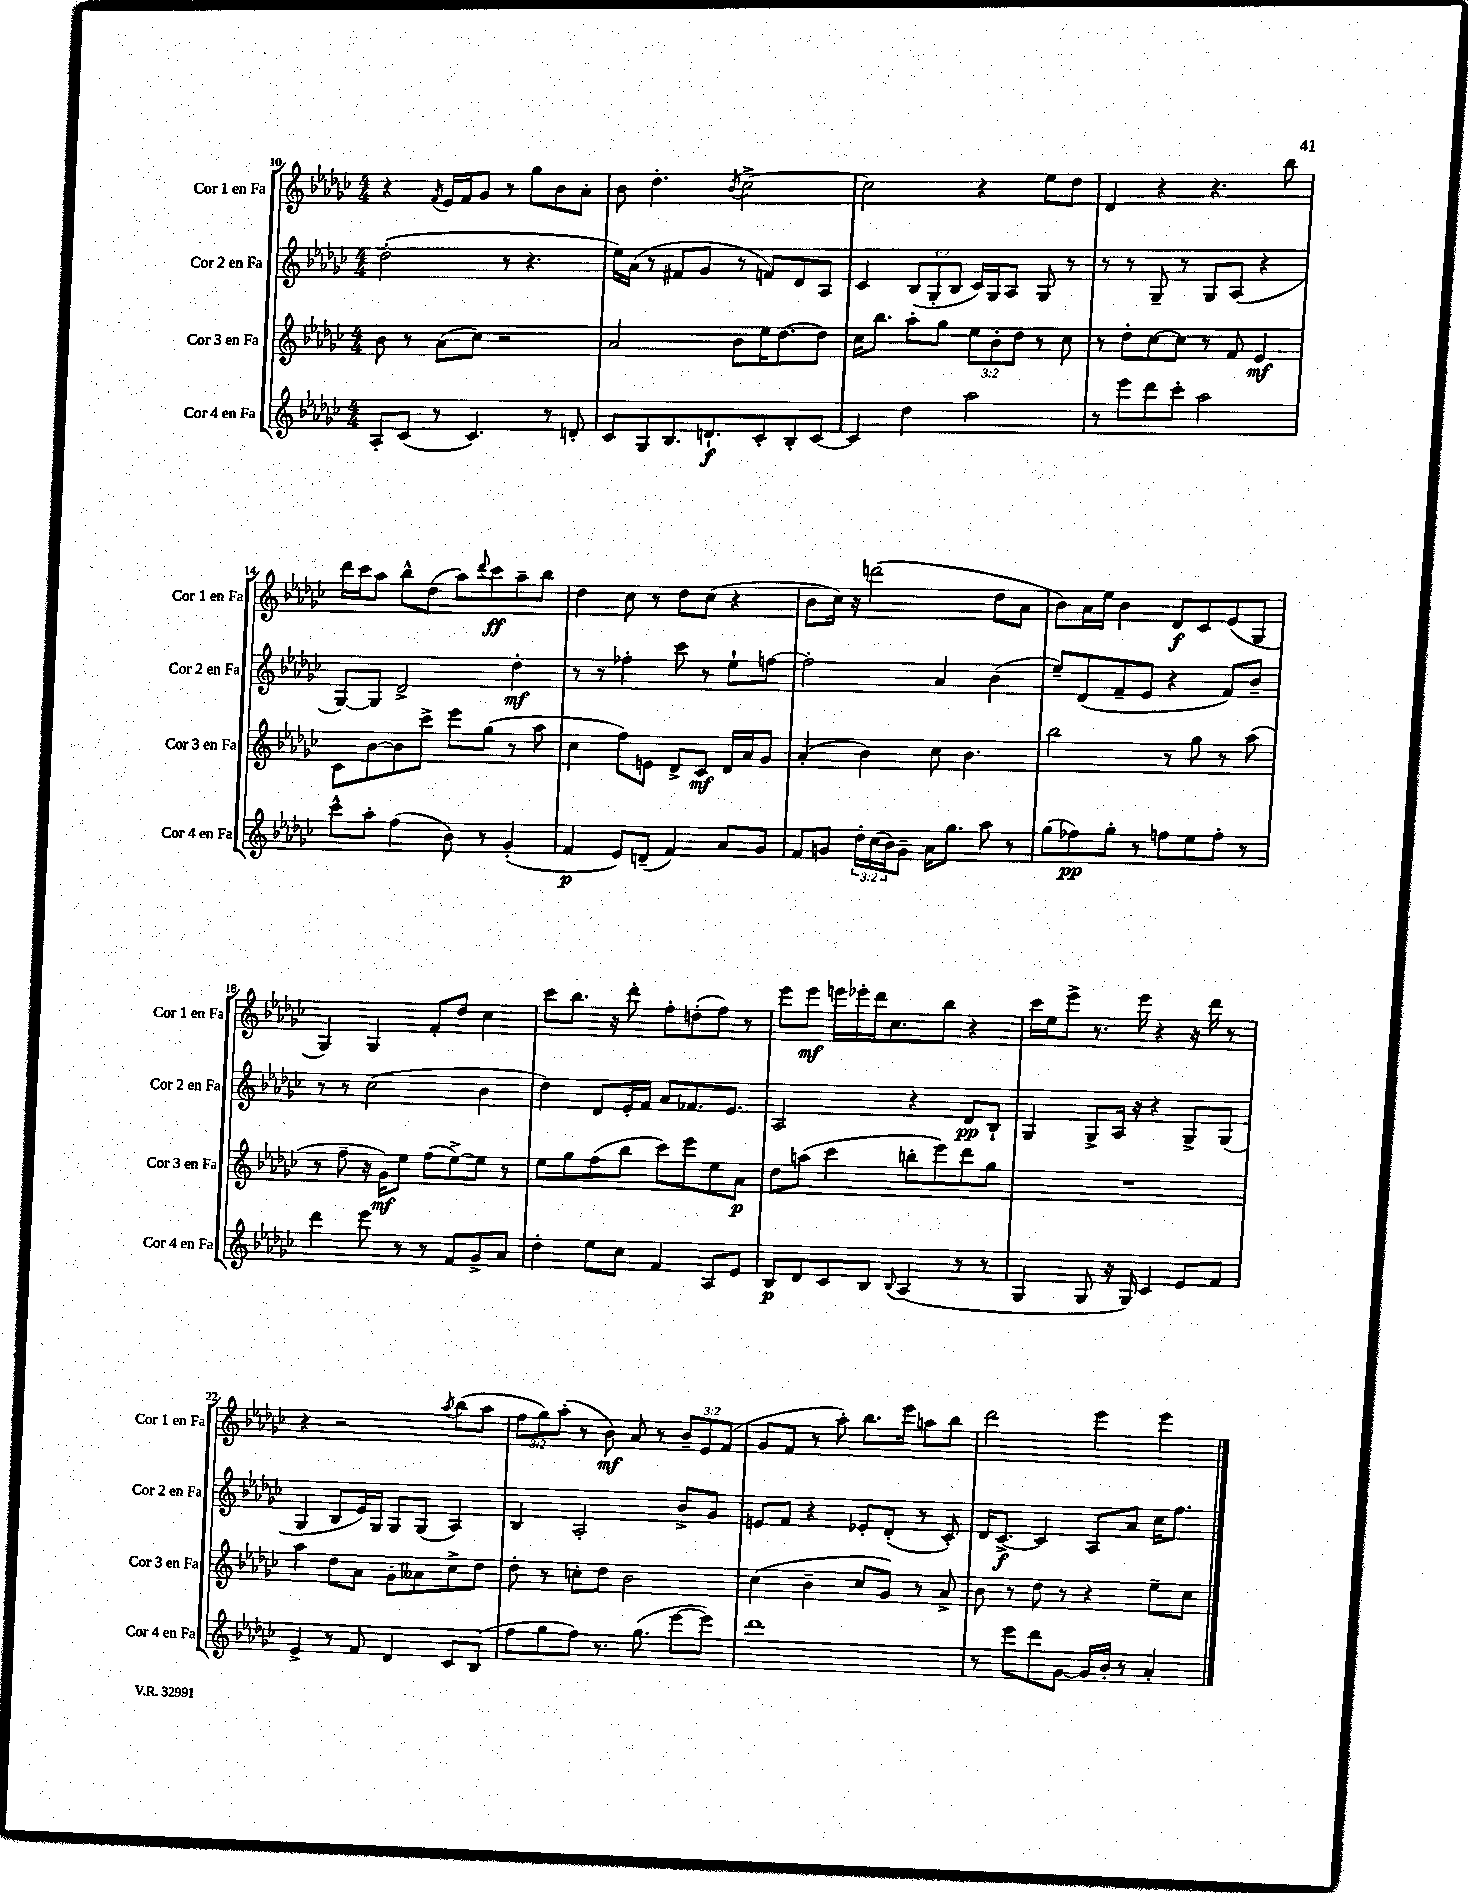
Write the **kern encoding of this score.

**kern	**dynam	**kern	**dynam	**kern	**dynam	**kern	**dynam
*part4	*part4	*part3	*part3	*part2	*part2	*part1	*part1
*staff4	*staff4	*staff3	*staff3	*staff2	*staff2	*staff1	*staff1
*I"Cor 4 en Fa	*	*I"Cor 3 en Fa	*	*I"Cor 2 en Fa	*	*I"Cor 1 en Fa	*
*I'Cor 4 en Fa	*	*I'Cor 3 en Fa	*	*I'Cor 2 en Fa	*	*I'Cor 1 en Fa	*
*clefG2	*	*clefG2	*	*clefG2	*	*clefG2	*
*k[b-e-a-d-g-c-]	*	*k[b-e-a-d-g-c-]	*	*k[b-e-a-d-g-c-]	*	*k[b-e-a-d-g-c-]	*
*M4/4	*	*M4/4	*	*M4/4	*	*M4/4	*
=10	=10	=10	=10	=10	=10	=10	=10
8A-'/L	.	8b-\	.	(2dd-'\	.	4r	.
(8c-/J	.	8r	.	.	.	.	.
.	.	.	.	.	.	8qf/	.
8r	.	(8a-\L	.	.	.	16e-/LL	.
.	.	.	.	.	.	16f/J	.
4.c-/)	.	8cc-\J)	.	.	.	8g-/J	.
.	.	2r	.	8r	.	8r	.
.	.	.	.	4.r	.	8gg-\L	.
8r	.	.	.	.	.	8b-\	.
8dn'/	.	.	.	.	.	8a-'\J	.
=11	=11	=11	=11	=11	=11	=11	=11
8c-/L	.	2a-/	.	16ee-\LL)	.	8b-\	.
.	.	.	.	(16a-\JJ	.	.	.
8G-/	.	.	.	8r	.	4.dd-'\	.
8.B-/	.	.	.	8f#X/L	.	.	.
.	.	.	.	8g-/J	.	.	.
8.dn`/	f	.	.	.	.	.	.
.	.	.	.	.	.	8qb-/	.
.	.	8b-\L	.	8r	.	[2cc-^\	.
8c-'/	.	16ee-\K	.	8fn/L)	.	.	.
.	.	[8.dd-\	.	.	.	.	.
8B-'/	.	.	.	8d-/	.	.	.
[8c-/J	.	8dd-\J]	.	8A-/J	.	.	.
=12	=12	=12	=12	=12	=12	=12	=12
4c-/]	.	16cc-\KL	.	4c-/	.	2cc-\]	.
.	.	8.bb-\J	.	.	.	.	.
4dd-\	.	8aa-'\L	.	(12B-/L	.	.	.
.	.	.	.	12G-'/	.	.	.
.	.	8gg-\J	.	.	.	.	.
.	.	.	.	12B-/J	.	.	.
2aa-\	.	12ee-\L	.	16c-/LL)	.	4r	.
.	.	.	.	16G-/J	.	.	.
.	.	12b-'\	.	.	.	.	.
.	.	.	.	8A-/J	.	.	.
.	.	12dd-\J	.	.	.	.	.
.	.	8r	.	8G-/	.	8ee-\L	.
.	.	8cc-\	.	8r	.	8dd-\J	.
=13	=13	=13	=13	=13	=13	=13	=13
8r	.	8r	.	8r	.	4d-/	.
8eee-\L	.	8dd-'\L	.	8r	.	.	.
8ddd-\	.	[8cc-\	.	8G-~/	.	4r	.
8ccc-'\J	.	8cc-\J]	.	8r	.	.	.
2aa-\	.	8r	.	8G-/L	.	4.r	.
.	.	8f/	.	(8A-/J	.	.	.
.	.	4e-/	mf	4r	.	.	.
.	.	.	.	.	.	8bb-\	.
!!LO:LB:g=z
=14	=14	=14	=14	=14	=14	=14	=14
8ccc-^^\L	.	8c-\L	.	[8G-/L)	.	16ddd-\LL	.
.	.	.	.	.	.	16ccc-\J	.
8aa-'\J	.	[8b-\	.	8G-/J]	.	8aa-\J	.
(4ff\	.	8b-\]	.	2d-^/	.	8bb-^^\L	.
.	.	8ccc-^\J	.	.	.	(8dd-\J	.
8b-\)	.	8eee-\L	.	.	.	8aa-\L)	.
.	.	.	.	.	.	8qqddd-/	.
8r	.	(8gg-\J	.	.	.	8ccc-\	ff
(4g-'/	.	8r	.	4dd-'\	mf	8aa-~\	.
.	.	8aa-\	.	.	.	8bb-\J	.
=15	=15	=15	=15	=15	=15	=15	=15
4f/	p	4cc-\	.	8r	.	4dd-\	.
.	.	.	.	8r	.	.	.
8e-/L)	.	8ff\L)	.	4ff-X'\	.	8cc-\	.
(8dn~/J	.	8en\J	.	.	.	8r	.
4f/)	.	8d-^/L	.	8ccc-\	.	8dd-\L	.
.	.	8c-/J	mf	8r	.	(8cc-\J	.
8a-/L	.	16d-/LL	.	8ee-`\L	.	4r	.
.	.	16a-/J	.	.	.	.	.
8g-/J	.	8g-/J	.	[8ffn\J	.	.	.
=16	=16	=16	=16	=16	=16	=16	=16
8f/L	.	(4a-'/	.	2ff'\]	.	8b-\L	.
8gn/J	.	.	.	.	.	16cc-\Jk)	.
.	.	.	.	.	.	16r	.
24dd-'\LL	.	4b-\)	.	.	.	(2dddn\	.
(24cc-\	.	.	.	.	.	.	.
24b-\J)	.	.	.	.	.	.	.
8g~\J	.	.	.	.	.	.	.
16a-\KL	.	8cc-\	.	4a-/	.	.	.
8.gg-\J	.	.	.	.	.	.	.
.	.	4.b-\	.	.	.	.	.
8aa-\	.	.	.	(4b-\	.	8dd-\L	.
8r	.	.	.	.	.	8a-\J	.
=17	=17	=17	=17	=17	=17	=17	=17
(8gg-\L	.	2bb-\	.	8ee-~/L)	.	8b-\L)	.
8ff-X\)	pp	.	.	(8d-/	.	16a-\L	.
.	.	.	.	.	.	16ee-\JJ	.
8gg-'\J	.	.	.	8f~/	.	4b-\	.
8r	.	.	.	8e-/J	.	.	.
8ffn\L	.	8r	.	4r	.	8d-/L	f
8ee-\	.	8gg-\	.	.	.	8c-/	.
8ff'\J	.	8r	.	8f/L)	.	(8e-/	.
8r	.	(8aa-\	.	8b-~/J	.	8G-/J	.
!!LO:LB:g=z
=18	=18	=18	=18	=18	=18	=18	=18
4ddd-\	.	8r	.	8r	.	4G-/)	.
.	.	8ff~\	.	8r	.	.	.
8eee-\	.	16r	.	(2cc-\	.	4G-/	.
.	.	16g-\KL)	mf	.	.	.	.
8r	.	8ee-\J	.	.	.	.	.
8r	.	(8ff\L	.	.	.	8f'/L	.
8f/L	.	[8ee-^\)	.	.	.	8dd-/J	.
8g-^/	.	8ee-\J]	.	4b-\	.	4cc-\	.
8a-/J	.	8r	.	.	.	.	.
=19	=19	=19	=19	=19	=19	=19	=19
4dd-'\	.	8ee-\L	.	4dd-\)	.	8ccc-\L	.
.	.	8gg-\	.	.	.	8.bb-\J	.
8ee-\L	.	(8ff\	.	8d-/L	.	.	.
.	.	.	.	.	.	16r	.
8cc-\J	.	8bb-\J	.	16e-'/L	.	8ddd-'\	.
.	.	.	.	16f/JJ	.	.	.
4f/	.	8ccc-\L)	.	8a-/L	.	8ff'\L	.
.	.	8eee-\	.	8.f-X/	.	(8ddn'\	.
8A-/L	.	8ee-\	.	.	.	8ff\J)	.
.	.	.	.	8.e-/J	.	.	.
8e-/J	.	8a-\J	p	.	.	8r	.
=20	=20	=20	=20	=20	=20	=20	=20
8B-/L	p	8dd-\L	.	2A-/	.	8eee-\L	.
8d-/	.	(8aan\J	.	.	.	8eee-\J	mf
8c-/	.	4ccc-\	.	.	.	16eeen\LL	.
.	.	.	.	.	.	16eee-X'\	.
8B-/J	.	.	.	.	.	16ddd-\J	.
.	.	.	.	.	.	8.cc-\	.
8qqB-/	.	.	.	.	.	.	.
(4A-/	.	8bbn'\L	.	4r	.	.	.
.	.	8eee-\)	.	.	.	8bb-\J	.
8r	.	8ddd-\	.	8d-/L	pp	4r	.
8r	.	8gg-\J	.	8B-`/J	.	.	.
=21	=21	=21	=21	=21	=21	=21	=21
4G-/	.	1r	.	4G-/	.	16ccc-\LL	.
.	.	.	.	.	.	16ee-\J	.
.	.	.	.	.	.	8eee-^\J	.
8G-/	.	.	.	8G-^/L	.	8.r	.
16r	.	.	.	16A-/Jk	.	.	.
16G-/)	.	.	.	16r	.	16eee-\	.
4c-/	.	.	.	4r	.	4r	.
8e-/L	.	.	.	8G-^/L	.	16r	.
.	.	.	.	.	.	16ddd-\	.
8f/J	.	.	.	(8G-/J	.	8r	.
!!LO:LB:g=z
=22	=22	=22	=22	=22	=22	=22	=22
4e-^/	.	4aa-\	.	4G-/	.	4r	.
8r	.	8dd-\L	.	8B-/L	.	2r	.
8f/	.	8a-\J	.	16e-/L)	.	.	.
.	.	.	.	16G-/JJ	.	.	.
4d-/	.	8g-'\L	.	8G-/L	.	.	.
.	.	8a--X\	.	(8G-/J	.	.	.
.	.	.	.	.	.	8qaa-/	.
8c-/L	.	8cc-^\	.	4A-/)	.	(8bb-\L	.
(8B-/J	.	8dd-\J	.	.	.	8aa-\J	.
=23	=23	=23	=23	=23	=23	=23	=23
8ff\L	.	8dd-'\	.	4B-/	.	12ff\L	.
.	.	.	.	.	.	12gg-\)	.
8gg-\	.	8r	.	.	.	.	.
.	.	.	.	.	.	(12aa-'\J	.
8ff\J)	.	8ccn'\L	.	2A-'/	.	8r	.
8.r	.	8dd-\J	.	.	.	8b-\)	mf
.	.	2b-\	.	.	.	8a-/	.
(8.gg-\	.	.	.	.	.	.	.
.	.	.	.	.	.	8r	.
[8eee-\L	.	.	.	8b-^/L	.	12b-~/L	.
.	.	.	.	.	.	12e-/	.
8eee-\J])	.	.	.	8g-/J	.	.	.
.	.	.	.	.	.	(12f/J	.
=24	=24	=24	=24	=24	=24	=24	=24
1ddd-	.	(4cc-\	.	8en/L	.	8g-/L	.
.	.	.	.	8f/J	.	8f/J	.
.	.	4b-~\	.	4r	.	8r	.
.	.	.	.	.	.	8aa-'\)	.
.	.	8cc-/L	.	8e-X'/L	.	8.bb-\L	.
.	.	8g-/J)	.	(8d-'/J	.	.	.
.	.	.	.	.	.	16eee-\Jk	.
.	.	8r	.	8r	.	8aan\L	.
.	.	8a-^/	.	8c-'/)	.	8bb-\J	.
=25	=25	=25	=25	=25	=25	=25	=25
8r	.	8b-\	.	16d-/KL	.	2ddd-\	.
.	.	.	.	[8.c-^/J	f	.	.
8eee-\L	.	8r	.	.	.	.	.
8ddd-\	.	8dd-\	.	4c-/]	.	.	.
[8g-\J	.	8r	.	.	.	.	.
16g-/LL]	.	4r	.	8A-/L	.	4eee-\	.
16b-'/JJ	.	.	.	.	.	.	.
8r	.	.	.	8a-/J	.	.	.
4a-'/	.	8ee-~\L	.	16cc-\KL	.	4eee-\	.
.	.	.	.	8.ff\J	.	.	.
.	.	8cc-\J	.	.	.	.	.
==	==	==	==	==	==	==	==
*-	*-	*-	*-	*-	*-	*-	*-
